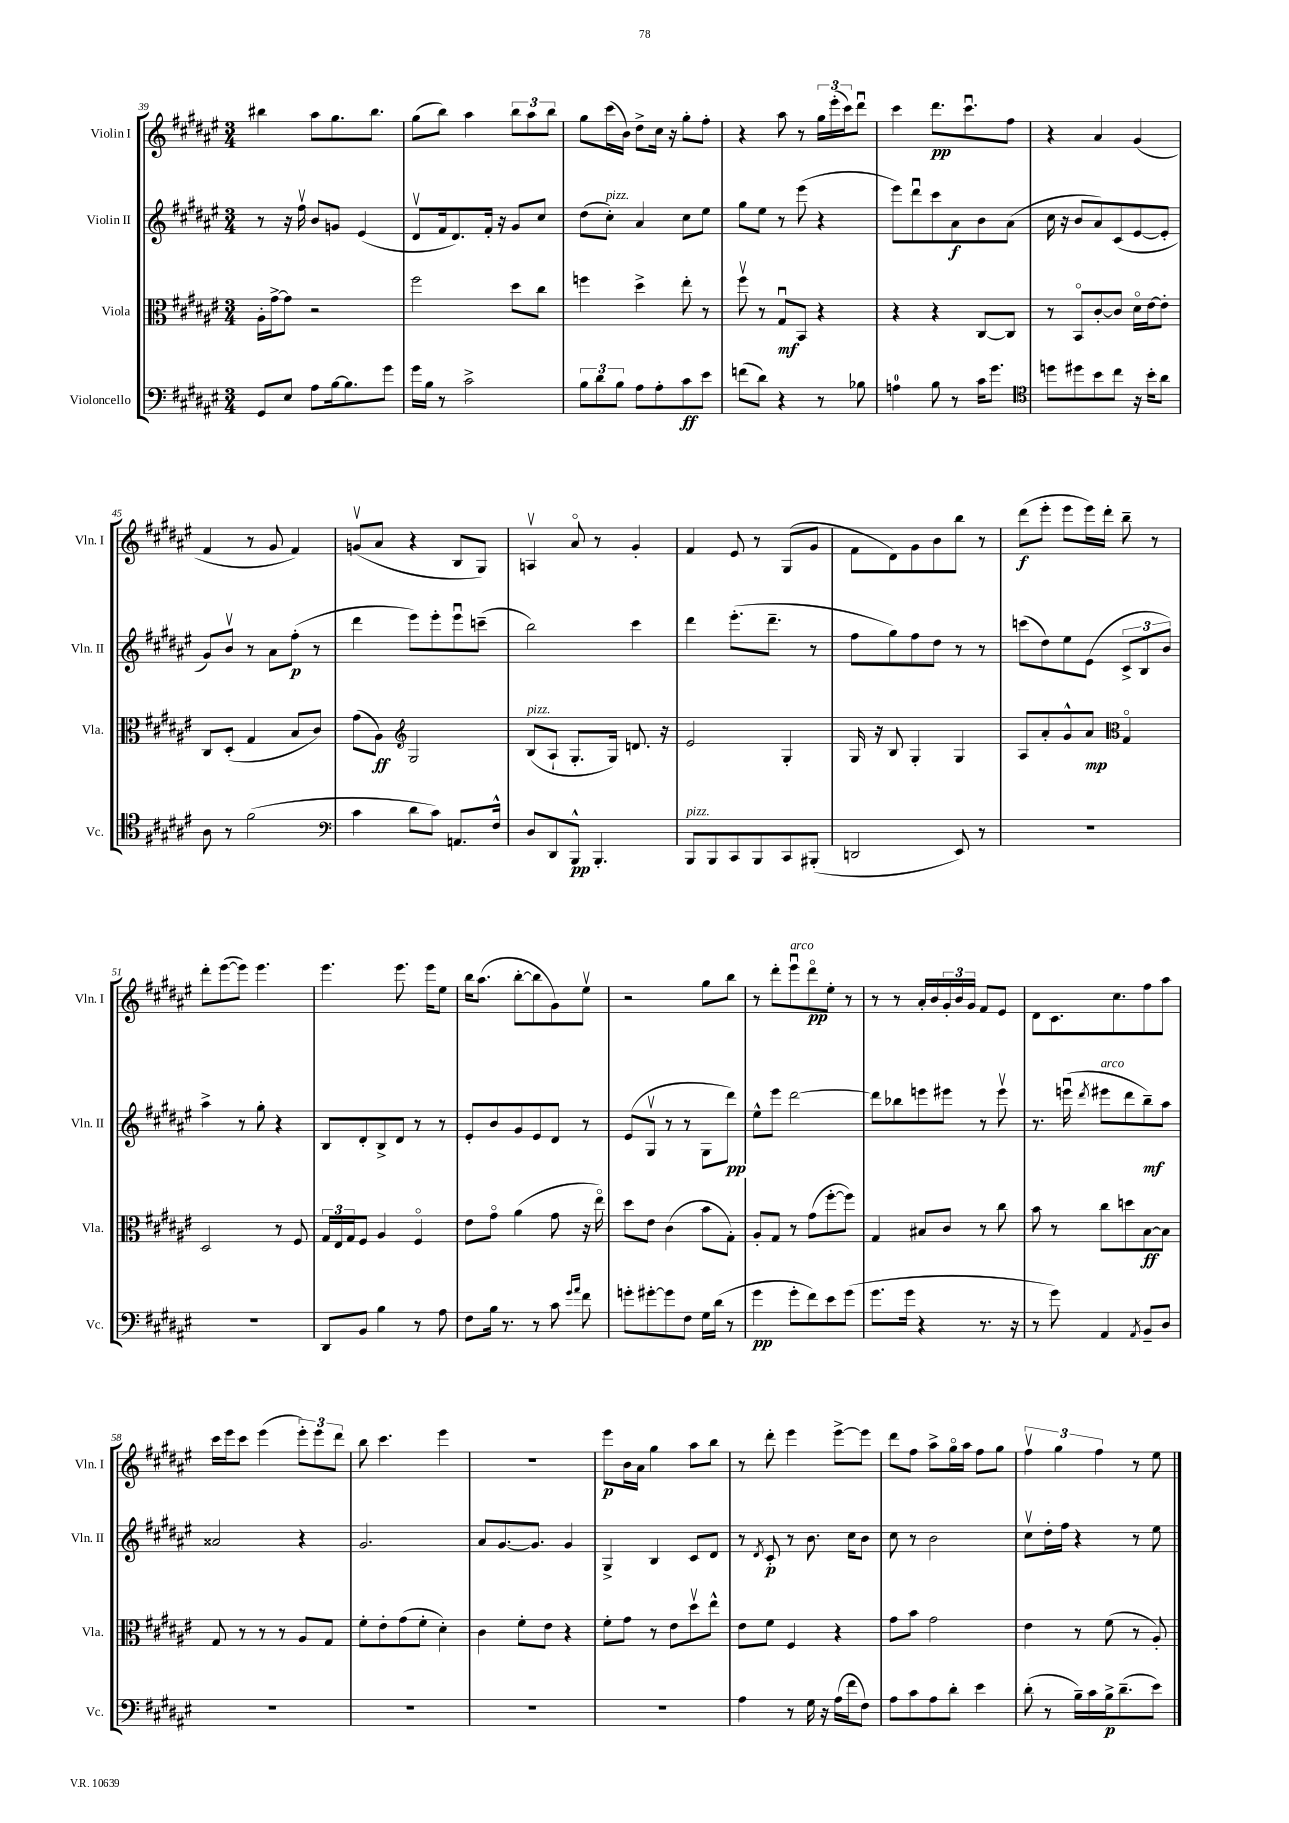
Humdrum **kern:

**kern	**dynam	**kern	**dynam	**kern	**dynam	**kern	**dynam
*part4	*part4	*part3	*part3	*part2	*part2	*part1	*part1
*staff4	*staff4	*staff3	*staff3	*staff2	*staff2	*staff1	*staff1
*I"Violoncello	*	*I"Viola	*	*I"Violin II	*	*I"Violin I	*
*I'Vc.	*	*I'Vla.	*	*I'Vln. II	*	*I'Vln. I	*
*clefF4	*	*clefC3	*	*clefG2	*	*clefG2	*
*k[f#c#g#d#a#e#]	*	*k[f#c#g#d#a#e#]	*	*k[f#c#g#d#a#e#]	*	*k[f#c#g#d#a#e#]	*
*M3/4	*	*M3/4	*	*M3/4	*	*M3/4	*
=39	=39	=39	=39	=39	=39	=39	=39
8GG#/L	.	16A#'\LL	.	8r	.	4bb#X\	.
.	.	[16g#^\J	.	.	.	.	.
8E#/J	.	8g#\J]	.	16r	.	.	.
.	.	.	.	16ff#v\	.	.	.
8A#\L	.	2r	.	8b/L	.	8aa#\L	.
[16B\k	.	.	.	8gn/J	.	8.gg#\	.
8.B\]	.	.	.	.	.	.	.
.	.	.	.	(4e#/	.	.	.
.	.	.	.	.	.	8.bb#\J	.
8g#\J	.	.	.	.	.	.	.
=40	=40	=40	=40	=40	=40	=40	=40
16g#\LL	.	2ff#\	.	8d#v/L	.	(8gg#\L	.
16B\JJ	.	.	.	.	.	.	.
8r	.	.	.	16f#/k	.	8bb\J)	.
.	.	.	.	8.d#/)	.	.	.
2c#^\	.	.	.	.	.	4aa#\	.
.	.	.	.	16f#'/Jk	.	.	.
.	.	.	.	16r	.	.	.
.	.	8dd#\L	.	8g#/L	.	12bb\L	.
.	.	.	.	.	.	12aa#\	.
.	.	8cc#\J	.	8cc#/J	.	.	.
.	.	.	.	.	.	12bb\J	.
=41	=41	=41	=41	=41	=41	=41	=41
12B\L	.	4ffn\	.	(8dd#\L	.	8gg#\L	.
12d#\	.	.	.	.	.	.	.
!	!	!	!	!LO:TX:a:i:t=pizz.	!	!	!
.	.	.	.	8cc#'\J)	.	(16ccc#\L	.
12B\J	.	.	.	.	.	.	.
.	.	.	.	.	.	16b\JJ)	.
8A#\L	.	4dd#^\	.	4a#/	.	8dd#^\L	.
8A#'\	.	.	.	.	.	16cc#\Jk	.
.	.	.	.	.	.	16r	.
8c#\	ff	8ee#'\	.	8cc#\L	.	8gg#'\L	.
8e#\J	.	8r	.	8ee#\J	.	8ff#'\J	.
=42	=42	=42	=42	=42	=42	=42	=42
(8fn\L	.	8ff#v\	.	8gg#\L	.	4r	.
8d#\J)	.	8r	.	8ee#\J	.	.	.
4r	.	8G#u/L	mf	8r	.	8aa#\	.
.	.	8BB/J	.	(8eee#\	.	8r	.
8r	.	4r	.	4r	.	24gg#\LL	.
.	.	.	.	.	.	(24eee#'\	.
.	.	.	.	.	.	24ccc#\J)	.
8B-X\	.	.	.	.	.	8ddd#u\J	.
=43	=43	=43	=43	=43	=43	=43	=43
4An\	.	4r	.	8eee#\L)	.	4ccc#\	.
.	.	.	.	8ddd#u\	.	.	.
8B\	.	4r	.	8ccc#\	.	8.ddd#\L	pp
8r	.	.	.	8a#\	f	.	.
.	.	.	.	.	.	8.ccc#u\	.
16c#\KL	.	[8C#/L	.	8b\	.	.	.
8.g#\J	.	.	.	.	.	.	.
.	.	8C#/J]	.	(8a#\J	.	8ff#\J	.
=44	=44	=44	=44	=44	=44	=44	=44
*clefC4	*	*	*	*	*	*	*
8ddn\L	.	8r	.	16cc#\	.	4r	.
.	.	.	.	16r	.	.	.
8dd#X\	.	8BB/L	.	8b/L	.	.	.
8b\	.	[8c#'/	.	8a#/)	.	4a#/	.
8cc#\J	.	8c#/J]	.	(8c#/	.	.	.
16r	.	16d#\LL	.	[8e#/	.	(4g#/	.
16b'\KL	.	[16e#\J	.	.	.	.	.
8a#\J	.	8e#'\J]	.	8e#'/J]	.	.	.
!!LO:LB:g=z
=45	=45	=45	=45	=45	=45	=45	=45
8A#\	.	8C#/L	.	8g#/L)	.	4f#/	.
8r	.	(8D#'/J	.	8bv/J	.	.	.
(2f#\	.	4G#/	.	8r	.	8r	.
.	.	.	.	8a#\L	.	8g#/	.
.	.	8B/L	.	(8ff#'\J	p	4f#/)	.
.	.	8c#/J)	.	8r	.	.	.
=46	=46	=46	=46	=46	=46	=46	=46
*clefF4	*	*	*	*	*	*	*
4c#\	.	(8g#\L	.	4ddd#\	.	(8gnv/L	.
.	.	8A#\J)	ff	.	.	8a#/J	.
*	*	*clefG2	*	*	*	*	*
8d#\L	.	2G#/	.	8eee#\L)	.	4r	.
8c#\J)	.	.	.	8eee#'\	.	.	.
8.AAn/L	.	.	.	8eee#u\	.	8B/L	.
.	.	.	.	(8cccn~\J	.	8G#/J)	.
16F#^^/Jk	.	.	.	.	.	.	.
=47	=47	=47	=47	=47	=47	=47	=47
!	!	!LO:TX:a:i:t=pizz.	!	!	!	!	!
8D#/L	.	(8B/L	.	2bb\)	.	4Anv/	.
8DD#/	.	8A#`/J	.	.	.	.	.
8BBB^^/J	pp	8.G#'/L	.	.	.	8a#/	.
4.BBB'/	.	.	.	.	.	8r	.
.	.	16G#/Jk)	.	.	.	.	.
.	.	8.dn/	.	4ccc#\	.	4g#'/	.
.	.	16r	.	.	.	.	.
=48	=48	=48	=48	=48	=48	=48	=48
!LO:TX:a:i:t=pizz.	!	!	!	!	!	!	!
8BBB/L	.	2e#/	.	4ddd#\	.	4f#/	.
8BBB/	.	.	.	.	.	.	.
8CC#/	.	.	.	(8.eee#'\L	.	8e#/	.
8BBB/	.	.	.	.	.	8r	.
.	.	.	.	8.ddd#~\J	.	.	.
8CC#/	.	4G#'/	.	.	.	(8G#/L	.
(8BBB#X'/J	.	.	.	8r	.	8g#/J	.
=49	=49	=49	=49	=49	=49	=49	=49
2DDn/	.	16G#/	.	8ff#\L	.	8f#\L	.
.	.	16r	.	.	.	.	.
.	.	8B/	.	8gg#\)	.	8d#\)	.
.	.	4G#'/	.	8ff#\	.	8g#\	.
.	.	.	.	8dd#\J	.	8b\	.
8EE#/)	.	4G#/	.	8r	.	8bb\J	.
8r	.	.	.	8r	.	8r	.
=50	=50	=50	=50	=50	=50	=50	=50
2.r	.	8A#/L	.	(8cccn\L	.	(8ddd#\L	f
.	.	8a#'/	.	8dd#\)	.	8eee#'\J	.
.	.	8g#^^/	.	8ee#\	.	8eee#\L	.
.	.	8a#/J	mp	(8e#\J	.	16eee#\L)	.
.	.	.	.	.	.	16ddd#'\JJ	.
*	*	*clefC3	*	*	*	*	*
.	.	4G#/	.	12c#^/L	.	8bb~\	.
.	.	.	.	12B/	.	.	.
.	.	.	.	.	.	8r	.
.	.	.	.	12b/J)	.	.	.
!!LO:LB:g=z
=51	=51	=51	=51	=51	=51	=51	=51
2.r	.	2D#/	.	4aa#^\	.	8ddd#'\L	.
.	.	.	.	.	.	([8eee#\	.
.	.	.	.	8r	.	8eee#\J])	.
.	.	.	.	8gg#'\	.	4.eee#\	.
.	.	8r	.	4r	.	.	.
.	.	8F#/	.	.	.	.	.
=52	=52	=52	=52	=52	=52	=52	=52
8DD#/L	.	24G#/LL	.	8B/L	.	4.eee#\	.
.	.	24E#/	.	.	.	.	.
.	.	24G#/J	.	.	.	.	.
8BB/J	.	8F#/J	.	8d#'/	.	.	.
4B\	.	4A#/	.	8B^/	.	.	.
.	.	.	.	8d#/J	.	8.eee#\	.
8r	.	4F#/	.	8r	.	.	.
.	.	.	.	.	.	16eee#\KL	.
8A#\	.	.	.	8r	.	8ee#\J	.
=53	=53	=53	=53	=53	=53	=53	=53
8F#\L	.	8e#\L	.	8e#'/L	.	16bb\KL	.
.	.	.	.	.	.	(8.aa#\J	.
16B\Jk	.	8g#\J	.	8b/	.	.	.
8.r	.	.	.	.	.	.	.
.	.	(4a#\	.	8g#/	.	[8bb'\L	.
8r	.	.	.	8e#/	.	8bb\]	.
8c#\	.	8g#\	.	8d#/J	.	8g#\)	.
16qqg#/LL	.	.	.	.	.	.	.
16qqa#/JJ	.	.	.	.	.	.	.
8f#\	.	16r	.	8r	.	8ee#v\J	.
.	.	16ee#\)	.	.	.	.	.
=54	=54	=54	=54	=54	=54	=54	=54
8gn'\L	.	8dd#\L	.	(8e#/L	.	2r	.
[8g#X'\	.	8e#\J	.	8G#v/J	.	.	.
8g#\]	.	(4c#\	.	8r	.	.	.
8F#\J	.	.	.	8r	.	.	.
16G#\LL	.	8b\L	.	8G#\L	.	8gg#\L	.
(16d#\JJ	.	.	.	.	.	.	.
8r	.	8G#'\J)	.	8ddd#\J)	pp	8bb\J	.
=55	=55	=55	=55	=55	=55	=55	=55
4g#\	pp	8A#'/L	.	8ee#^^\L	.	8r	.
.	.	8G#/J	.	8eee#\J	.	8ddd#'\L	.
!	!	!	!	!	!	!LO:TX:a:i:t=arco	!
8g#'\L	.	8r	.	[2ddd#\	.	8eee#u\	.
8f#\)	.	(8g#\L	.	.	.	8ddd#\	pp
8e#\	.	[8ff#'\	.	.	.	8ee#'\J	.
(8g#\J	.	8ff#\J])	.	.	.	8r	.
=56	=56	=56	=56	=56	=56	=56	=56
8.g#\L	.	4G#/	.	8ddd#\L]	.	8r	.
.	.	.	.	8bb-X\	.	8r	.
16g#\Jk	.	.	.	.	.	.	.
4r	.	8B#X/L	.	8eeen\	.	16a#'/LL	.
.	.	.	.	.	.	16b/	.
.	.	8c#/J	.	8eee#X\J	.	24g#'/	.
.	.	.	.	.	.	24b/	.
.	.	.	.	.	.	24g#/JJ	.
8.r	.	8r	.	8r	.	8f#/L	.
.	.	8cc#\	.	8eee#v\	.	8e#/J	.
16r	.	.	.	.	.	.	.
=57	=57	=57	=57	=57	=57	=57	=57
8r	.	8b\	.	8.r	.	8d#\L	.
8g#\)	.	8r	.	.	.	8.c#\	.
.	.	.	.	(16eeenu\	.	.	.
.	.	.	.	8qddd#/	.	.	.
!	!	!	!	!LO:TX:a:i:t=arco	!	!	!
4AA#/	.	8cc#\L	.	8eee#X\L	.	.	.
.	.	.	.	.	.	8.cc#\	.
.	.	8ddn\	.	8ddd#\	.	.	.
8qAA#/	.	.	.	.	.	.	.
8BB~/L	.	[8B\	ff	8bb~\)	mf	8ff#\	.
8D#/J	.	8B\J]	.	8aa#\J	.	8aa#\J	.
!!LO:LB:g=z
=58	=58	=58	=58	=58	=58	=58	=58
2.r	.	8G#/	.	2a##X/	.	16ccc#\LL	.
.	.	.	.	.	.	16eee#\J	.
.	.	8r	.	.	.	8ccc#\J	.
.	.	8r	.	.	.	(4eee#\	.
.	.	8r	.	.	.	.	.
.	.	8A#/L	.	4r	.	12eee#'\L)	.
.	.	.	.	.	.	12eee#\	.
.	.	8G#/J	.	.	.	.	.
.	.	.	.	.	.	12ddd#\J	.
=59	=59	=59	=59	=59	=59	=59	=59
2.r	.	8f#'\L	.	2.g#/	.	8bb\	.
.	.	8e#'\	.	.	.	4.ccc#\	.
.	.	(8g#\	.	.	.	.	.
.	.	8f#'\J	.	.	.	.	.
.	.	4d#'\)	.	.	.	4eee#\	.
=60	=60	=60	=60	=60	=60	=60	=60
2.r	.	4c#\	.	8a#/L	.	2.r	.
.	.	.	.	[8.g#/	.	.	.
.	.	8f#'\L	.	.	.	.	.
.	.	.	.	8.g#/J]	.	.	.
.	.	8e#\J	.	.	.	.	.
.	.	4r	.	4g#/	.	.	.
=61	=61	=61	=61	=61	=61	=61	=61
2.r	.	8f#'\L	.	4G#^/	.	8eee#\L	p
.	.	8g#\J	.	.	.	16b\L	.
.	.	.	.	.	.	16a#\JJ	.
.	.	8r	.	4B/	.	4gg#\	.
.	.	8e#\L	.	.	.	.	.
.	.	8dd#v\	.	8c#/L	.	8aa#\L	.
.	.	8ee#^^\J	.	8d#/J	.	8bb\J	.
=62	=62	=62	=62	=62	=62	=62	=62
4A#\	.	8e#\L	.	8r	.	8r	.
.	.	.	.	8qd#/	.	.	.
.	.	8f#\J	.	8c#'/	p	8ddd#'\	.
8r	.	4F#/	.	8r	.	4eee#\	.
16G#\	.	.	.	8.b\	.	.	.
16r	.	.	.	.	.	.	.
(16A#\LL	.	4r	.	.	.	[8eee#^\L	.
16f#\J	.	.	.	16cc#\KL	.	.	.
8F#\J)	.	.	.	8b\J	.	8eee#\J]	.
=63	=63	=63	=63	=63	=63	=63	=63
8A#\L	.	8g#\L	.	8cc#\	.	8ddd#\L	.
8c#\	.	8b\J	.	8r	.	8ff#\J	.
8A#\	.	2g#\	.	2b\	.	8aa#^\L	.
8d#'\J	.	.	.	.	.	16gg#\L	.
.	.	.	.	.	.	16aa#\JJ	.
4e#\	.	.	.	.	.	8ff#\L	.
.	.	.	.	.	.	8gg#\J	.
=64	=64	=64	=64	=64	=64	=64	=64
(8d#'\	.	4e#\	.	8cc#v\L	.	6ff#v\	.
8r	.	.	.	16dd#'\L	.	.	.
.	.	.	.	.	.	6gg#\	.
.	.	.	.	16ff#\JJ	.	.	.
16B~\LL)	.	8r	.	4r	.	.	.
16c#\	.	.	.	.	.	.	.
.	.	.	.	.	.	6ff#\	.
16B^\J	p	(8f#\	.	.	.	.	.
(8.d#~\	.	.	.	.	.	.	.
.	.	8r	.	8r	.	8r	.
8e#\J)	.	8A#'/)	.	8ee#\	.	8ee#\	.
==	==	==	==	==	==	==	==
*-	*-	*-	*-	*-	*-	*-	*-
